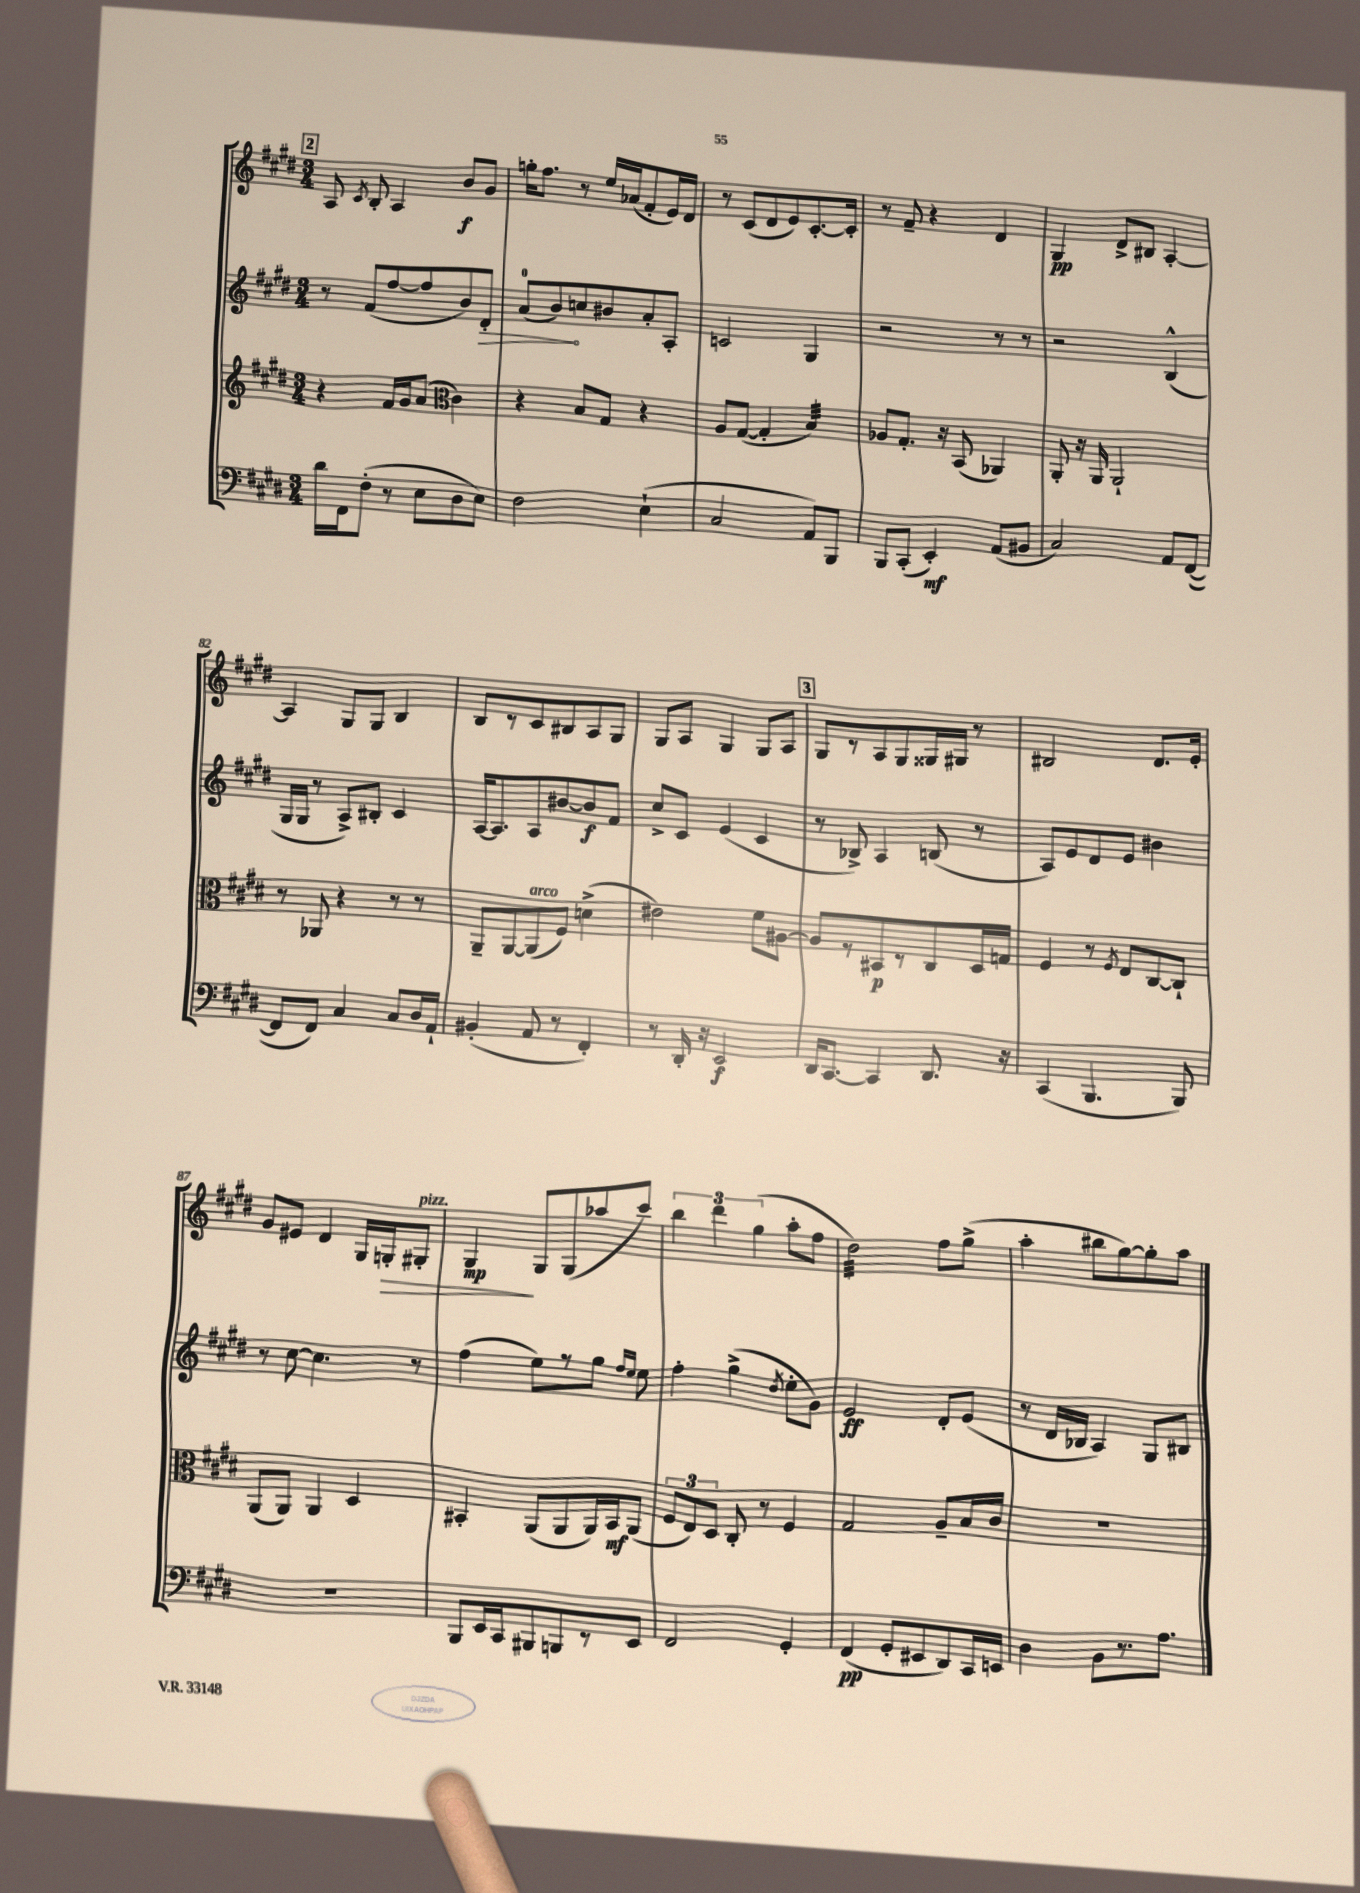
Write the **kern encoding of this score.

**kern	**kern	**kern	**kern
*staff4	*staff3	*staff2	*staff1
*clefF4	*clefG2	*clefG2	*clefG2
*k[f#c#g#d#]	*k[f#c#g#d#]	*k[f#c#g#d#]	*k[f#c#g#d#]
*M3/4	*M3/4	*M3/4	*M3/4
16d#	4r	8r	8A
16FF#	.	.	.
.	.	.	8qc#
(8F#'	.	(8f#	8B'
8r	16f#	[8ff#	4A
.	16g#	.	.
8E	(8a	8ff#]	.
*	*clefC3	*	*
8D#	4c#)	8b)	8b
8E)	.	8d#'	8g#
=	=	=	=
2F#	4r	(8a	16gg'
.	.	.	8.ff#
.	.	8b)	.
.	8B	8cc	8r
.	8G#	8b#	16ee
.	.	.	(16a-
(4E`	4r	8a'	8f#'
.	.	8A'	16e)
.	.	.	16d#
=	=	=	=
2C#	8A	2c	8r
.	([8G#	.	(8c#
.	4G#']	.	8d#
.	.	.	8e)
8AA)	4B)	4G#	[8.c#'
8BBB	.	.	.
.	.	.	16c#']
=	=	=	=
8BBB	8A-	2r	8r
(8CC#'	8.G#'	.	8f#~
4EE')	.	.	4r
.	16r	.	.
.	(8BB	.	.
(8AA	4AA-)	8r	4d#
8BB#	.	8r	.
=	=	=	=
2C#)	8AA'	2r	4G#
.	16r	.	.
.	16AA	.	.
.	2AA`	.	8d#^
.	.	.	8B#
8AA	.	(4B^^	[4A'
([8FF#	.	.	.
=	=	=	=
8FF#]	8r	16G#	4A]
.	.	16G#	.
8FF#)	8AA-	8r	.
4C#	4r	8A^)	8G#
.	.	8B#'	8G#
8C#	8r	4c#	4B
16D#	8r	.	.
16AA`	.	.	.
=	=	=	=
(4BB#'	8AA~	[16A	8B
.	.	8.A]	.
.	[8AA	.	8r
8AA	(8AA]	8A	8c#
8r	8F#)	[8b#	8B#
4FF#')	(4d^	8b#]	8A
.	.	8f#	8G#
=	=	=	=
8r	2e#)	8cc#^	8G#
16DD#'	.	8c#	8A
16r	.	.	.
2EE	.	(4e	4G#
.	8f#	4c#	8G#
.	[8A#	.	8A
=	=	=	=
16DD#	8A#]	8r	8G#
[8.CC#	.	.	.
.	8r	8B-^)	8r
4CC#]	8BB#	4A	8A
.	8r	.	8G#
8.DD#	8C#	(8B	16G##
.	.	.	16G#
.	16D#	8r	8r
16r	16G	.	.
=	=	=	=
(4CC#	4F#	8A)	2B#
.	.	8e	.
4.BBB	8r	8d#	.
.	8qF#	.	.
.	8E	8e	.
.	[8C#	4b#	8.d#
8BBB)	8C#`]	.	.
.	.	.	16e'
=	=	=	=
2.r	(8AA	8r	8g#
.	8AA)	[8cc#	8e#
.	4AA	4.cc#]	4d#
.	4D#	.	16G#
.	.	.	16G'
.	.	8r	8G#'
=	=	=	=
8BBB	4BB#'	(4ff#	4G#
16EE	.	.	.
16CC#	.	.	.
8BBB#	(8AA	8ee)	8G#
8BBB	8AA	8r	(8G#
8r	16AA)	8gg#	8aa-
.	16BB#	.	.
.	.	16qqff#	.
.	.	16qqee	.
8EE	(8AA	8ee	8ccc#)
=	=	=	=
2FF#	12F#	4ff#'	6bb
.	12E)	.	.
.	12D#	.	6ddd#
.	8C#'	(4gg#^	.
.	.	.	(6gg#
.	8r	.	.
.	.	8qdd#	.
4GG#'	4F#	8ee'	8aa'
.	.	8g#)	8ff#
=	=	=	=
(4FF#	2G#	2e	2dd#)
8GG#'	.	.	.
8EE#	.	.	.
8DD#)	8A~	8d#'	8ff#
16CC#	16B	(8e	(8gg#^
16EE	16c#	.	.
=	=	=	=
4D#	2.r	8r	4aa'
.	.	16d#	.
.	.	16B-	.
8BB	.	4A)	8bb#
8.r	.	.	[8gg#)
.	.	8G#	8gg#']
8.A	.	.	.
.	.	8B#	8aa
==	==	==	==
*-	*-	*-	*-
